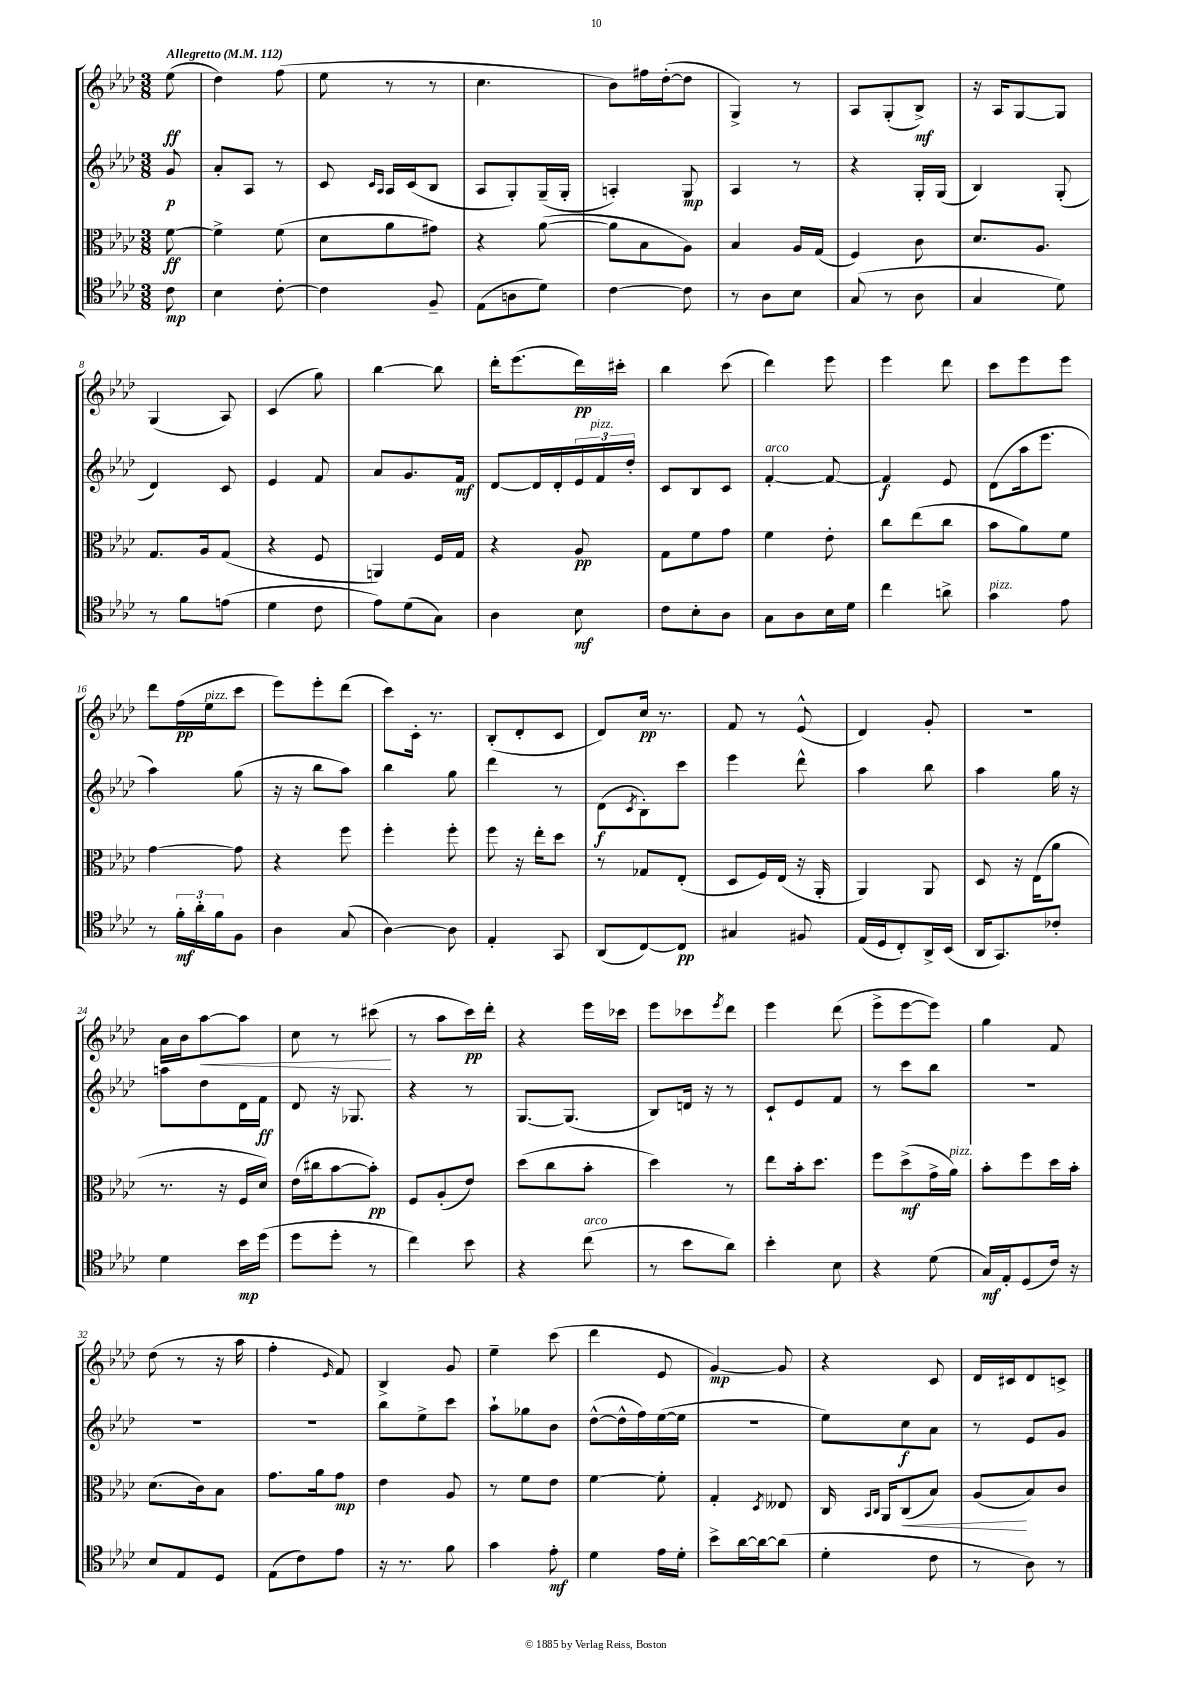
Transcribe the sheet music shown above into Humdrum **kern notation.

**kern	**kern	**kern	**kern
*staff4	*staff3	*staff2	*staff1
*clefC4	*clefC3	*clefG2	*clefG2
*k[b-e-a-d-]	*k[b-e-a-d-]	*k[b-e-a-d-]	*k[b-e-a-d-]
*M3/8	*M3/8	*M3/8	*M3/8
*MM112	*MM112	*MM112	*MM112
8c\	[8f\	8g/	(8ee-\
=	=	=	=
4B-\	4f^\]	8a-'/L	4dd-\)
.	.	8A-/J	.
[8c'\	(8f\	8r	(8ff\
=	=	=	=
4c\]	8d-\L	8c/	8ee-\
.	.	16qqc/LL	.
.	.	16qqA-/JJ	.
.	8a-\	16A-/LL	8r
.	.	(16c/J	.
8F~/	8g#\J)	8B-/J	8r
=	=	=	=
(8E-\L	4r	8A-/L	4.cc\
8A\	.	8G'/)	.
8d-\J)	([8a-\	(16G~/L	.
.	.	16G'/JJ	.
=	=	=	=
[4c\	8a-\]L	4A'/)	8b-\L)
.	8B-\	.	16ff#\L
.	.	.	([16dd-'\J
8c\]	8A-\J)	8G/	8dd-\]J
=	=	=	=
8r	4B-/	4A-/	4G^/)
8A-\L	.	.	.
8B-\J	16A-/LL	8r	8r
.	(16G/JJ	.	.
=	=	=	=
(8G/	4F/)	4r	8A-/L
8r	.	.	(8G'/
8A-\	8c\	16G'/LL	8B-^/J)
.	.	(16G/JJ	.
=	=	=	=
4G/	8.d-/L	4B-/)	16r
.	.	.	16A-/LK
.	.	.	[8G/
.	8.A-/J	.	.
8d-\)	.	(8G'/	8G/]J
=	=	=	=
8r	8.G/L	4d-/)	(4G/
8f\L	.	.	.
.	16A-/k	.	.
(8e\J	(8G/J	8c/	8A-/)
=	=	=	=
4d-\	4r	4e-/	(4c/
8c\	8F/	8f/	8gg\)
=	=	=	=
8e-\L)	4AA/)	8a-/L	[4bb-\
(8d-\	.	8.g/	.
8G\J)	16F/LL	.	8bb-\]
.	16G/JJ	16f/Jk	.
=	=	=	=
4A-\	4r	[8d-/L	16ddd-'\LK
.	.	.	(8.eee-\
.	.	16d-/]L	.
.	.	16d-'/	.
8B-\	8A-/	24e-/	16ddd-\L)
.	.	24f/	.
.	.	.	16ccc#'\JJ
.	.	24dd-'/JJ	.
=	=	=	=
8c\L	8G\L	8c/L	4bb-\
8B-'\	8f\	8B-/	.
8A-\J	8g\J	8c/J	(8ccc\
=	=	=	=
8G\L	4f\	[4f'/	4ddd-\)
8A-\	.	.	.
16B-\L	8e-'\	8f/_	8eee-\
16d-\JJ	.	.	.
=	=	=	=
4cc\	8cc\L	4f/]	4eee-\
.	(8ee-\	.	.
8a^\	8cc\J	8e-/	8ddd-\
=	=	=	=
4g\	8b-\L	(8d-\L	8ccc\L
.	8a-\)	16aa-\k	8eee-\
.	.	8.eee-\J	.
8e-\	8f\J	.	8eee-\J
=	=	=	=
8r	[4g\	4aa-\)	8ddd-\L
24f'\LL	.	.	(16ff\L
24a-'\	.	.	.
.	.	.	16ee-\J
24f\J	.	.	.
8F\J	8g\]	(8gg\	8ccc\J
=	=	=	=
4A-\	4r	16r	8eee-\L)
.	.	16r	.
.	.	8bb-\L	8eee-'\
(8G/	8ff\	8aa-\J)	(8ddd-\J
=	=	=	=
[4A-\)	4ff'\	4bb-\	8ccc\L)
.	.	.	16c'\Jk
.	.	.	8.r
8A-\]	8ff'\	8gg\	.
=	=	=	=
4E-'/	8ff\	4ddd-\	(8B-'/L
.	16r	.	8d-'/
.	16ee-'\LK	.	.
8GG/	8dd-\J	8r	8c/J
=	=	=	=
(8AA-/L	8r	(8d-\L	8d-/L)
.	.	8qc/	.
[8C/)	8G-/L	8B-'\)	16cc/Jk
.	.	.	8.r
8C/]J	(8E-'/J	8ccc\J	.
=	=	=	=
4G#/	8D-/L	4eee-\	8f/
.	16F/L)	.	8r
.	(16E-/JJ	.	.
8F#/	16r	8ddd-^^\	(8e-^^/
.	16AA-'/	.	.
=	=	=	=
(16E-/LL	4AA-/)	4aa-\	4d-/)
16D-/J	.	.	.
8C'/)	.	.	.
16AA-^/L	8AA-/	8bb-\	8g'/
(16BB-/JJ	.	.	.
=	=	=	=
16AA-/LK	8D-/	4aa-\	4.r
8.GG/)	.	.	.
.	16r	.	.
.	(16E-\LK	.	.
8c-'/J	8a-\J	16gg\	.
.	.	16r	.
=	=	=	=
4d-\	8.r	8aa\L	16a-\LL
.	.	.	16b-\J
.	.	8dd-\	[8aa-\
.	16r	.	.
16b-\LL	16F/LL	16d-\L	8aa-\]J
(16dd-\JJ	16d-/JJ)	16f\JJ	.
=	=	=	=
8dd-\L	(16e-\LL	8d-/	8cc\
.	16cc#\J	.	.
8dd-'\J	[8b-\	16r	8r
.	.	8.G-/	.
8r	8b-'\]J)	.	(8ccc#\
=	=	=	=
4cc\)	8F/L	4r	8r
.	(8A-'/	.	8aa-\L
8b-\	8e-/J)	8r	16ccc\L)
.	.	.	16ddd-'\JJ
=	=	=	=
4r	(8dd-\L	[8.G/L	4r
.	8cc\	.	.
.	.	(8.G/]J	.
(8cc\	8b-'\J	.	16eee-\LL
.	.	.	16ccc-\JJ
=	=	=	=
8r	4dd-\)	8B-/L)	8eee-\L
8b-\L	.	16d/Jk	8ccc-\
.	.	16r	.
.	.	.	8qeee-/
8a-\J)	8r	8r	8ddd-\J
=	=	=	=
4b-'\	8ee-\L	8c`/L	4eee-\
.	16b-'\k	8e-/	.
.	8.dd-\J	.	.
8B-\	.	8f/J	(8ddd-\
=	=	=	=
4r	8ff\L	8r	8eee-^\L
.	(8dd-^\	8ccc\L	[8eee-\
(8d-\	16g^\L	8bb-\J	8eee-\]J)
.	16a-\JJ)	.	.
=	=	=	=
16G/LL)	8b-'\L	4.r	4gg\
16E-'/J	.	.	.
(8D-/	8ff\	.	.
16c/Jk)	16dd-\L	.	8f/
16r	16b-'\JJ	.	.
=	=	=	=
8B-/L	(8.d-\L	4.r	(8dd-\
8E-/	.	.	8r
.	16c\k)	.	.
8D-/J	8B-\J	.	16r
.	.	.	16aa-\
=	=	=	=
(8E-\L	8.g\L	4.r	4ff'\
8c\)	.	.	.
.	16a-\k	.	.
.	.	.	16qqe-/
8e-\J	8g\J	.	8f/)
=	=	=	=
16r	4e-\	8bb-\L	4B-^/
8.r	.	.	.
.	.	8ee-^\	.
8f\	8A-/	8ccc\J	8g/
=	=	=	=
4g\	8r	8aa-`\L	4ee-~\
.	8f\L	8gg-\	.
8e-'\	8e-\J	8b-\J	(8ccc\
=	=	=	=
4d-\	[4f\	([8dd-^^\L	4ddd-\
.	.	16dd-^^\]L	.
.	.	16ff\)	.
16e-\LL	8f'\]	([16ee-\	8e-/
16d-'\JJ	.	16ee-\]JJ	.
=	=	=	=
8b-^\L	4G'/	4.r	[4g/)
[16a-\L	.	.	.
16a-\_J	.	.	.
.	8qD-/	.	.
(8a-\]J	8E--/	.	8g/]
=	=	=	=
4d-'\	16C/	8ee-\L)	4r
.	16qqBB-/LL	.	.
.	16qqC/JJ	.	.
.	16AA-/LK	.	.
.	(8C/	8cc\	.
8c\	8B-/J)	8a-\J	8c/
=	=	=	=
8r	(8A-/L	8r	16d-/LL
.	.	.	16c#/J
8A-\)	8B-/)	8e-/L	8d-/
8r	8c/J	8g/J	8c^/J
==	==	==	==
*-	*-	*-	*-
